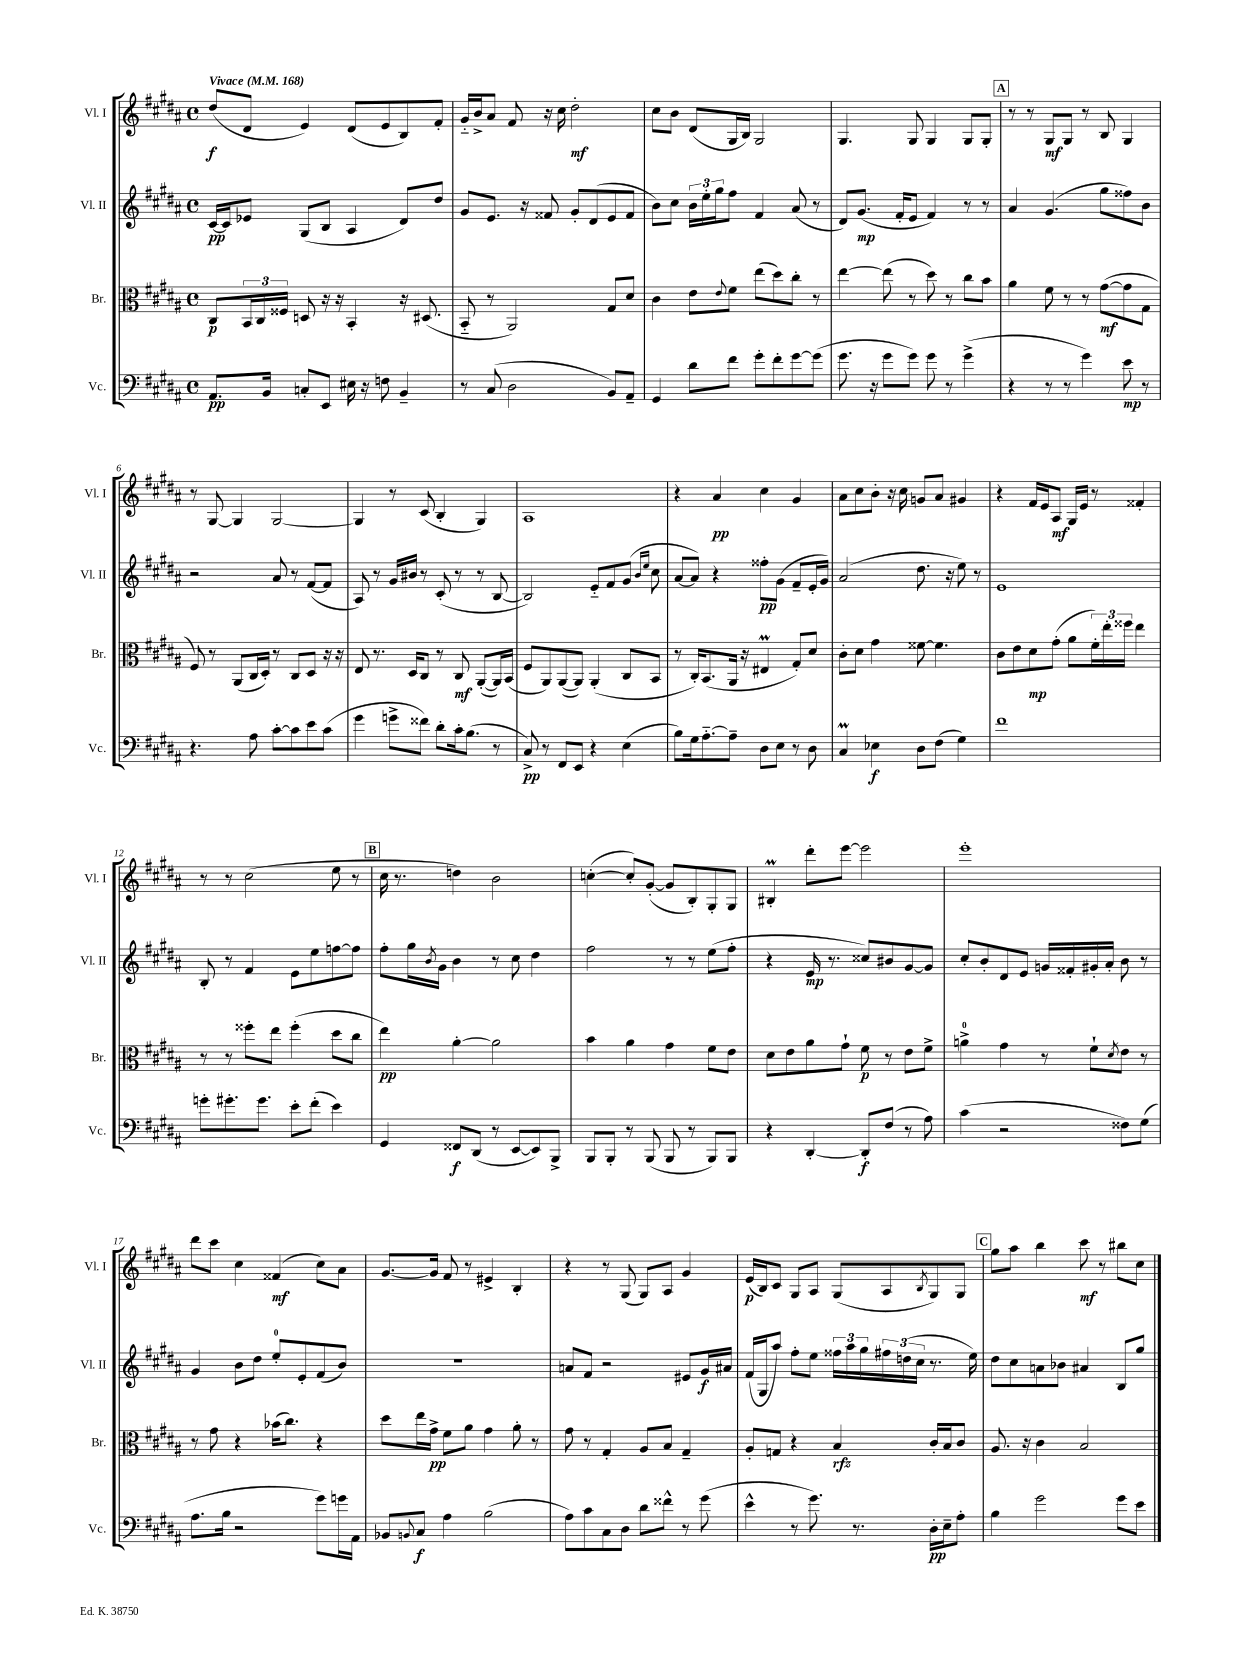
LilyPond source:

<<
\new StaffGroup <<
\new Staff = "s0" \with { instrumentName = "Vl. I" shortInstrumentName = "Vl. I" } {
    \clef treble \key b \major \defaultTimeSignature \time 4/4 \tempo "Vivace" 4 = 168
    dis''8\f( dis'8 e'4) dis'8( e'8 b8) fis'8-. |
    gis'16-_ b'16-> ais'8 fis'8 r16 cis''16 dis''2-.\mf |
    cis''8 b'8 dis'8( gis16 b16) gis2 |
    gis4. gis8 gis4 gis8 gis8-. |
    \mark \markup { \box "A" } r8 r8 gis8\mf gis8 r8 b8 gis4 |
    r8 gis8~ gis4 gis2~ |
    gis4 r8 cis'8( b4-. gis4) |
    ais1 |
    r4 ais'4\pp cis''4 gis'4 |
    ais'8 cis''8 b'8-. r16 cis''16 g'8 ais'8 gis'4 |
    r4 fis'16 e'16 ais8\mf gis16 e'16 r8 fisis'4-. |
    r8 r8 cis''2( e''8 r8 |
    \mark \markup { \box "B" } cis''16 r8. d''4) b'2 |
    c''4~-.( c''8-.) gis'8~-.( gis'8 b8-.) gis8-. gis8 |
    bis4-.\prall dis'''8-. e'''8~ e'''2 |
    e'''1-. |
    dis'''8 cis'''8 cis''4 fisis'4\mf( cis''8) ais'8 |
    gis'8.~ gis'16 fis'8 r8 eis'4-> b4-. |
    r4 r8 gis8( gis8) ais8 gis'4 |
    e'16\p( b16) cis'8 gis8 ais8 gis8( ais8 \acciaccatura { b8 } gis8) gis8 |
    \mark \markup { \box "C" } gis''8 ais''8 b''4 cis'''8\mf r8 bis''8 cis''8 \bar "|." |
}
\new Staff = "s1" \with { instrumentName = "Vl. II" shortInstrumentName = "Vl. II" } {
    \clef treble \key b \major \defaultTimeSignature \time 4/4
    cis'16~\pp cis'16 ees'8 gis8( b8 ais4 dis'8) dis''8 |
    gis'8 e'8. r16 fisis'8 gis'8-. dis'8( e'8 fisis'8 |
    b'8) cis''8 \tuplet 3/2 { b'16 e''16-. gis''16 } fis''8 fis'4 ais'8( r8 |
    dis'8) gis'8.\mp( fis'16-. e'8 fis'4) r8 r8 |
    \mark \markup { \box "A" } ais'4 gis'4.( gis''8 fisis''8) b'8 |
    r2 ais'8 r8 fis'8~( fis'8 |
    ais8) r8 gis'16 bis'16 r8 cis'8-.( r8 r8 b8~ |
    b2) e'8-_ fis'8 gis'8( \grace { b'16 e''16 } cis''8 |
    ais'8~ ais'8) r4 fisis''8-.\pp gis'8( fis'8-- e'16-. gis'16) |
    ais'2( dis''8. r16 e''8) r8 |
    e'1 |
    b8-. r8 fis'4 e'8 e''8 f''8~ f''8 |
    \mark \markup { \box "B" } fis''8-. gis''16 \acciaccatura { b'8 } gis'16 b'4 r8 cis''8 dis''4 |
    fis''2 r8 r8 e''8( fis''8-. |
    r4 e'16\mp r8. cisis''8) bis'8 gis'8~ gis'8 |
    cis''8-. b'8-. dis'8 e'8 g'16 fisis'16-. gis'16-. ais'16-. b'8 r8 |
    gis'4 b'8 dis''8 e''8-0-. e'8-. fis'8( b'8) |
    R1 |
    a'8 fis'8 r2 eis'8 gis'16\f ais'16 |
    fis'16( gis16 ais''8) fis''8-. e''8 \tuplet 3/2 { fisis''16 ais''16 gis''16 } \tuplet 3/2 { fis''16 d''16( cis''16 } r8. e''16) |
    \mark \markup { \box "C" } dis''8 cis''8 a'8 bes'8 ais'4 b8 gis''8 \bar "|." |
}
\new Staff = "s2" \with { instrumentName = "Br." shortInstrumentName = "Br." } {
    \clef alto \key b \major \defaultTimeSignature \time 4/4
    cis8\p \tuplet 3/2 { b,16 cis16 fisis16 } d8 r16 r16 b,4-. r16 dis8.( |
    b,8-_ r8 ais,2) gis8 dis'8 |
    cis'4 e'8 \appoggiatura { e'8 } fis'8 e''8( dis''8) cis''8-. r8 |
    e''4~ e''8( r8 dis''8) r8 cis''8 b'8 |
    \mark \markup { \box "A" } ais'4 fis'8 r8 r8 gis'8~\mf( gis'8 gis8 |
    fis8) r8 ais,8( cis16 dis16-.) r8 cis8 dis8 r16 r16 |
    e8 r8. dis16 cis8 r8 cis8\mf ais,8~-.( ais,16) b,16( |
    fis8 ais,8) ais,8~( ais,8) ais,4-.( cis8 b,8 |
    r8 cis16-.) b,8.( ais,16 r16 eis4\prall gis8-.) dis'8 |
    cis'8-. dis'8 gis'4 fisis'8~ fisis'4. |
    cis'8 e'8 dis'8\mp gis'8-.( ais'8 \tuplet 3/2 { fis'16-.) e''16-. fisis''16 } e''4 |
    r8 r8 fisis''8-. e''8 fisis''4-.( dis''8 cis''8 |
    \mark \markup { \box "B" } e''4\pp) ais'4~-. ais'2 |
    b'4 ais'4 gis'4 fis'8 e'8 |
    dis'8 e'8 ais'8 gis'8-! fis'8\p r8 e'8 fis'8-> |
    a'4-0-> gis'4 r8 fis'8-! \acciaccatura { dis'8 } e'8 r8 |
    r8 gis'8 r4 bes'16( cis''8.) r4 |
    dis''8 e''16 gis'16->\pp fis'8 ais'8 gis'4 ais'8-. r8 |
    gis'8 r8 gis4-. ais8 b8 gis4-- |
    ais8-. g8 r4 b4\rfz cis'16-. b16 cis'8 |
    \mark \markup { \box "C" } ais8. r16 cis'4 b2 \bar "|." |
}
\new Staff = "s3" \with { instrumentName = "Vc." shortInstrumentName = "Vc." } {
    \clef bass \key b \major \defaultTimeSignature \time 4/4
    ais,8.\pp b,16 c8-. e,8 eis16 r16 f8 b,4-- |
    r8 cis8( dis2 b,8) ais,8-- |
    gis,4 dis'8 fis'8 gis'8-. fis'8-. gis'8~ gis'8( |
    gis'8. r16 gis'8 gis'8) gis'8 r8 gis'4->( |
    \mark \markup { \box "A" } r4 r8 r8 gis'4) e'8\mp r8 |
    r4. ais8 cis'8~-. cis'8 e'8 cis'8( |
    gis'4 g'8-> fisis'8) dis'8-. cis'16-. b8.( r8 |
    cis8->\pp) r8 fis,8 e,8 r4 e4( |
    b8) gis16 ais8.~-_ ais8-- dis8 e8 r8 dis8 |
    cis4\prall ees4\f dis8 fis8( gis4) |
    fis'1 |
    g'8-. gis'8.-. gis'8. e'8-. fis'8-.( e'4) |
    \mark \markup { \box "B" } gis,4 fisis,8\f dis,8( r8 e,8~ e,8) b,,8-> |
    b,,8 b,,8-. r8 b,,8( b,,8 r8 b,,8) b,,8 |
    r4 dis,4~-. dis,8-.\f fis8( r8 ais8) |
    cis'4( r2 fisis8) gis8( |
    ais8. b16 r2 gis'8) g'16 ais,16 |
    bes,8 \appoggiatura { b,8 } cis8\f ais4 b2( |
    ais8) cis'8 cis8 dis8 dis'8 fisis'8-^ r8 gis'8( |
    e'4-^ r8 gis'8.) r8. dis16-.\pp e16-- ais8-. |
    \mark \markup { \box "C" } b4 gis'2 gis'8 e'8 \bar "|." |
}
>>
>>
